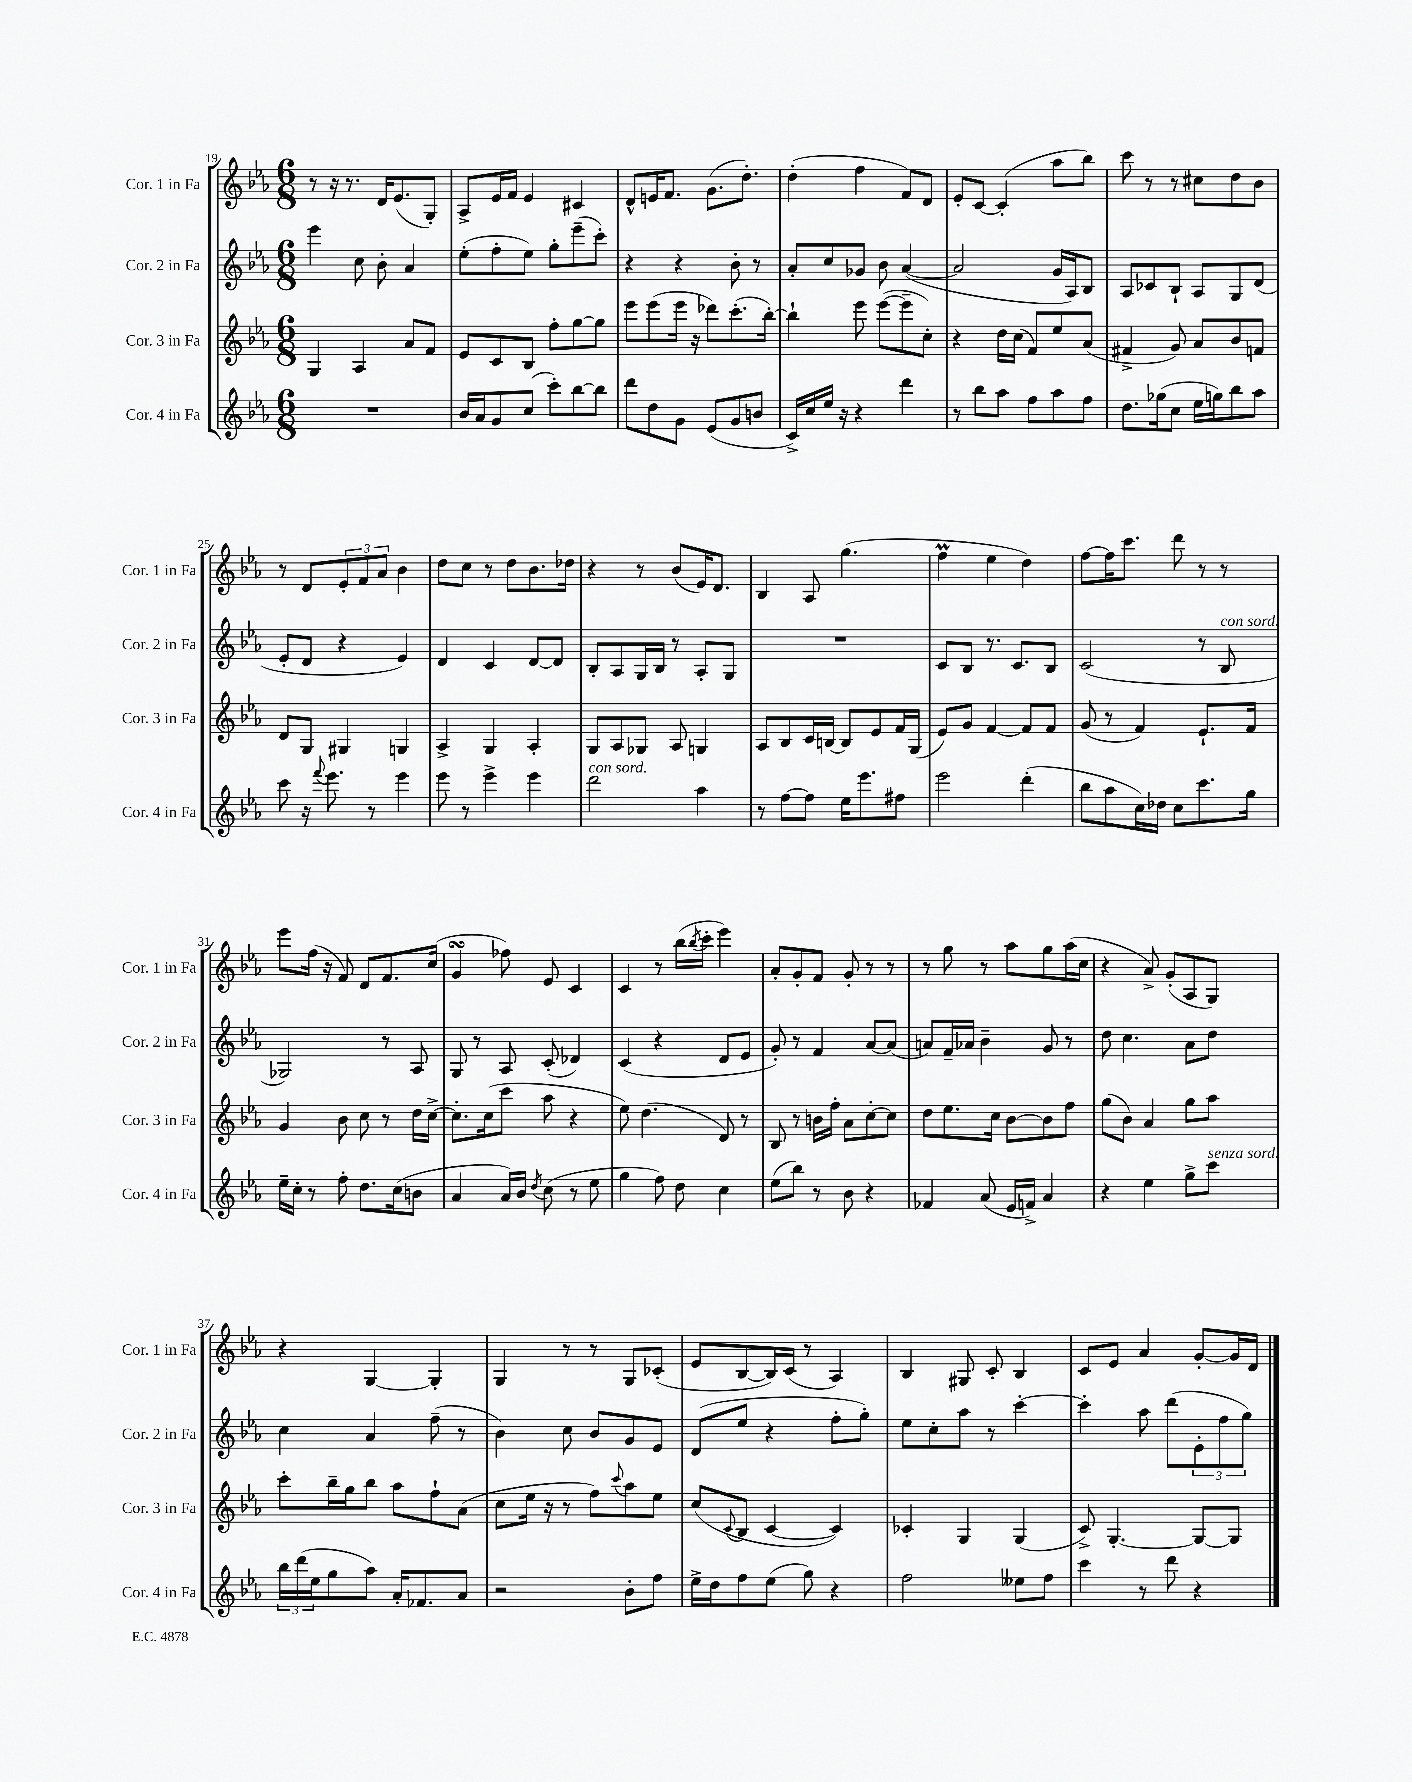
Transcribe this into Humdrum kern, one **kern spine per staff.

**kern	**kern	**kern	**kern
*part4	*part3	*part2	*part1
*staff4	*staff3	*staff2	*staff1
*I"Cor. 4 in Fa	*I"Cor. 3 in Fa	*I"Cor. 2 in Fa	*I"Cor. 1 in Fa
*I'Cor. 4 in Fa	*I'Cor. 3 in Fa	*I'Cor. 2 in Fa	*I'Cor. 1 in Fa
*clefG2	*clefG2	*clefG2	*clefG2
*k[b-e-a-]	*k[b-e-a-]	*k[b-e-a-]	*k[b-e-a-]
*M6/8	*M6/8	*M6/8	*M6/8
=19	=19	=19	=19
2.r	4G/	4eee-\	8r
.	.	.	16r
.	.	.	8.r
.	4A-/	8cc\	.
.	.	8b-'\	16d/KL
.	.	.	(8.e-/
.	8a-/L	4a-/	.
.	8f/J	.	8G'/J)
=20	=20	=20	=20
16b-/LL	8e-/L	(8ee-'\L	8A-^/L
16a-/J	.	.	.
8g/	8c/	8ff'\	16e-/L
.	.	.	16f/JJ
(8cc/J	8B-/J	8ee-\J)	4e-/
8ccc'\L)	8ff'\L	8gg'\L	.
[8bb-\	[8gg\	(8eee-~\	4c#X/
8bb-\J]	8gg\J]	8ccc'\J)	.
=21	=21	=21	=21
8ddd\L	8eee-\L	4r	8d^^/L
8dd\	(8eee-\	.	16en/K
.	.	.	8.f/J
8g\J	16eee-\Jk	4r	.
.	16r	.	.
(8e-/L	8ddd-X\L)	.	(8.g\L
8g/	(8.ccc'\	8b-'\	.
.	.	.	8.dd'\J)
8bn/J	.	8r	.
.	[16bb-'\Jk)	.	.
=22	=22	=22	=22
16c^/LL)	4bb-`\]	8a-'/L	(4dd'\
16cc/	.	.	.
16ee-/JJ	.	8cc/	.
16r	.	.	.
4r	8eee-\	8g-X/J	4ff\
.	([8eee-\L	8b-\	.
4ddd\	8eee-~\]	([4a-/	8f/L)
.	8cc'\J)	.	8d/J
=23	=23	=23	=23
8r	4r	2a-/]	8e-'/L
8bb-\L	.	.	[8c/J
8aa-\J	16dd\LL	.	(4c'/]
.	(16cc\JJ	.	.
8ff\L	8f/L)	.	.
8aa-\	8ee-/	16g/LL	8aa-\L
.	.	16A-/J)	.
8ff\J	(8a-/J	8B-/J	8bb-\J)
=24	=24	=24	=24
8.dd\L	4f#X^/	8A-/L	8ccc\
.	.	8c-X/	8r
(16gg-X\k	.	.	.
8cc\J	8g/)	8B-`/J	8r
16ee-\LL	8a-/L	8A-/L	8cc#X\L
16ggn\J)	.	.	.
8bb-\	8b-/	8G/	8dd\
8aa-\J	8fn/J	(8d/J	8b-\J
!!LO:LB:g=z
=25	=25	=25	=25
8ccc\	8d/L	8e-'/L	8r
16r	8G/J	8d/J	8d/L
8qqfff/	.	.	.
8.eee-\	.	.	.
.	4G#X/	4r	12e-'/
.	.	.	12f/
8r	.	.	.
.	.	.	12a-/J
4eee-\	4Gn/	4e-/)	4b-\
=26	=26	=26	=26
8eee-\	4A-^/	4d/	8dd\L
8r	.	.	8cc\J
4eee-^\	4G/	4c/	8r
.	.	.	8dd\L
4eee-\	4A-'/	[8d/L	8.b-\
.	.	8d/J]	.
.	.	.	16dd-X\Jk
=27	=27	=27	=27
!LO:TX:a:i:t=con sord.	!	!	!
2ddd\	8G/L	8B-'/L	4r
.	8A-/	8A-/	.
.	8G-X/J	16G/L	8r
.	.	16B-/JJ	.
.	8A-/	8r	(8b-/L
4aa-\	4Gn/	8A-'/L	16e-/K)
.	.	.	8.d/J
.	.	8G/J	.
=28	=28	=28	=28
8r	8A-/L	2.r	4B-/
[8ff\L	8B-/	.	.
8ff\J]	16c/L	.	8A-/
.	[16Bn/JJ	.	.
16ee-\KL	8B/L]	.	(4.gg\
8.eee-\	.	.	.
.	8e-/	.	.
8ff#X\J	16f/L	.	.
.	(16G/JJ	.	.
=29	=29	=29	=29
2eee-\	8e-/L)	8c/L	4ffM\
.	8g/J	8B-/J	.
.	[4f/	8.r	4ee-\
.	.	8.c/L	.
(4ddd'\	8f/L]	.	4dd\)
.	8f/J	8B-/J	.
=30	=30	=30	=30
8bb-\L	(8g/	(2c/	[8ff\L
8aa-\	8r	.	16ff\K]
.	.	.	8.ccc\J
16cc\L)	4f/)	.	.
16dd-X\JJ	.	.	.
8cc\L	.	.	8ddd\
8.ccc\	8.e-`/L	8r	8r
!	!	!LO:TX:a:i:t=con sord.	!
.	.	8B-/	8r
16gg\Jk	16f/Jk	.	.
!!LO:LB:g=z
=31	=31	=31	=31
16ee-~\LL	4g/	2G-X/)	8eee-\L
16cc'\JJ	.	.	.
8r	.	.	(16ff\Jk
.	.	.	16r
8ff'\	8b-\	.	8f/)
8.dd\L	8cc\	.	8d/L
.	8r	8r	8.f/
(16cc\k	.	.	.
8bn\J	16dd\LL	8A-/	.
.	[16cc^\JJ	.	(16cc/Jk
=32	=32	=32	=32
4a-/	8.cc'\L]	8G/	4gsSsS/
.	.	8r	.
.	(16cc\k	.	.
16a-/LL)	8ccc\J	8A-/	8ff-X\)
16b-/JJ	.	.	.
8qdd/	.	.	.
(8cc\	8aa-\	(8c'/	8e-/
8r	4r	4d-X/)	4c/
8ee-\	.	.	.
=33	=33	=33	=33
4gg\	8ee-\)	(4c/	4c/
.	(4.dd\	.	.
8ff\)	.	4r	8r
8dd\	.	.	(16bb-\LL
.	.	.	8qbb-/
.	.	.	16ccc'\JJ
4cc\	8d/)	8d/L	4eee-\)
.	8r	8e-/J	.
=34	=34	=34	=34
(8ee-\L	8B-/	8g'/)	8a-'/L
8bb-\J)	8r	8r	8g'/
8r	16bn\LL	4f/	8f/J
.	16ff'\JJ	.	.
8b-\	8a-\L	.	8g'/
4r	[8cc'\	[8a-/L	8r
.	8cc\J]	(8a-/J]	8r
=35	=35	=35	=35
4f-X/	8dd\L	8an/L)	8r
.	8.ee-\	16f~/L	8gg\
.	.	16a-X/JJ	.
(8a-/	.	4b-~\	8r
.	16cc\Jk	.	.
16e-/LL	[8b-\L	.	8aa-\L
16fn^/JJ)	.	.	.
4a-/	8b-\]	8g/	8gg\
.	8ff\J	8r	(16aa-\L
.	.	.	16cc\JJ
=36	=36	=36	=36
4r	(8gg\L	8dd\	4r
.	8b-\J)	4.cc\	.
4ee-\	4a-/	.	8a-^/)
.	.	.	(8g'/L
8gg^\L	8gg\L	8a-\L	8A-/
!LO:TX:a:i:t=senza sord.	!	!	!
8ccc\J	8aa-\J	8dd\J	8G/J)
!!LO:LB:g=z
=37	=37	=37	=37
24bb-\LL	8ccc'\L	4cc\	4r
(24ddd\	.	.	.
24ee-\J	.	.	.
8gg\	16bb-~\L	.	.
.	16gg\J	.	.
8aa-\J)	8bb-\J	4a-/	[4G/
16a-'/KL	8aa-\L	.	.
8.f-X/	.	.	.
.	8ff`\	(8ff~\	4G'/]
8a-/J	(8a-\J	8r	.
=38	=38	=38	=38
2r	8cc\L	4b-\)	4G/
.	16ee-\Jk	.	.
.	16r	.	.
.	8r	8cc\	8r
.	8ff\L)	8b-/L	8r
.	8qqccc/	.	.
8b-'\L	8aa-\	8g/	8G/L
8ff\J	8ee-\J	8e-/J	(8c-X'/J
=39	=39	=39	=39
16ee-^\LL	(8cc/L	(8d/L	8e-/L
16dd\J	.	.	.
.	8qqc/	.	.
8ff\	8B-/J	8ee-/J	[8B-/
(8ee-\J	[4c/	4r	16B-/L])
.	.	.	(16c/JJ
8gg\)	.	.	8r
4r	4c/])	8ff'\L	4A-/)
.	.	8gg'\J)	.
=40	=40	=40	=40
2ff\	4c-X'/	8ee-\L	4B-/
.	.	8cc'\	.
.	4G/	8aa-\J	8G#X/
.	.	8r	8c'/
8ee--X\L	(4G/	[4ccc'\	4B-/
8ff\J	.	.	.
=41	=41	=41	=41
4ccc\	8c^/)	4ccc'\]	8c/L
.	[4.G'/	.	8e-/J
8r	.	8aa-\	4a-/
8ddd\	.	(8ddd\L	.
4r	8G/L_	12e-'\	[8g'/L
.	.	12ff\	.
.	8G/J]	.	16g/L]
.	.	12gg\J)	.
.	.	.	16d/JJ
==	==	==	==
*-	*-	*-	*-
